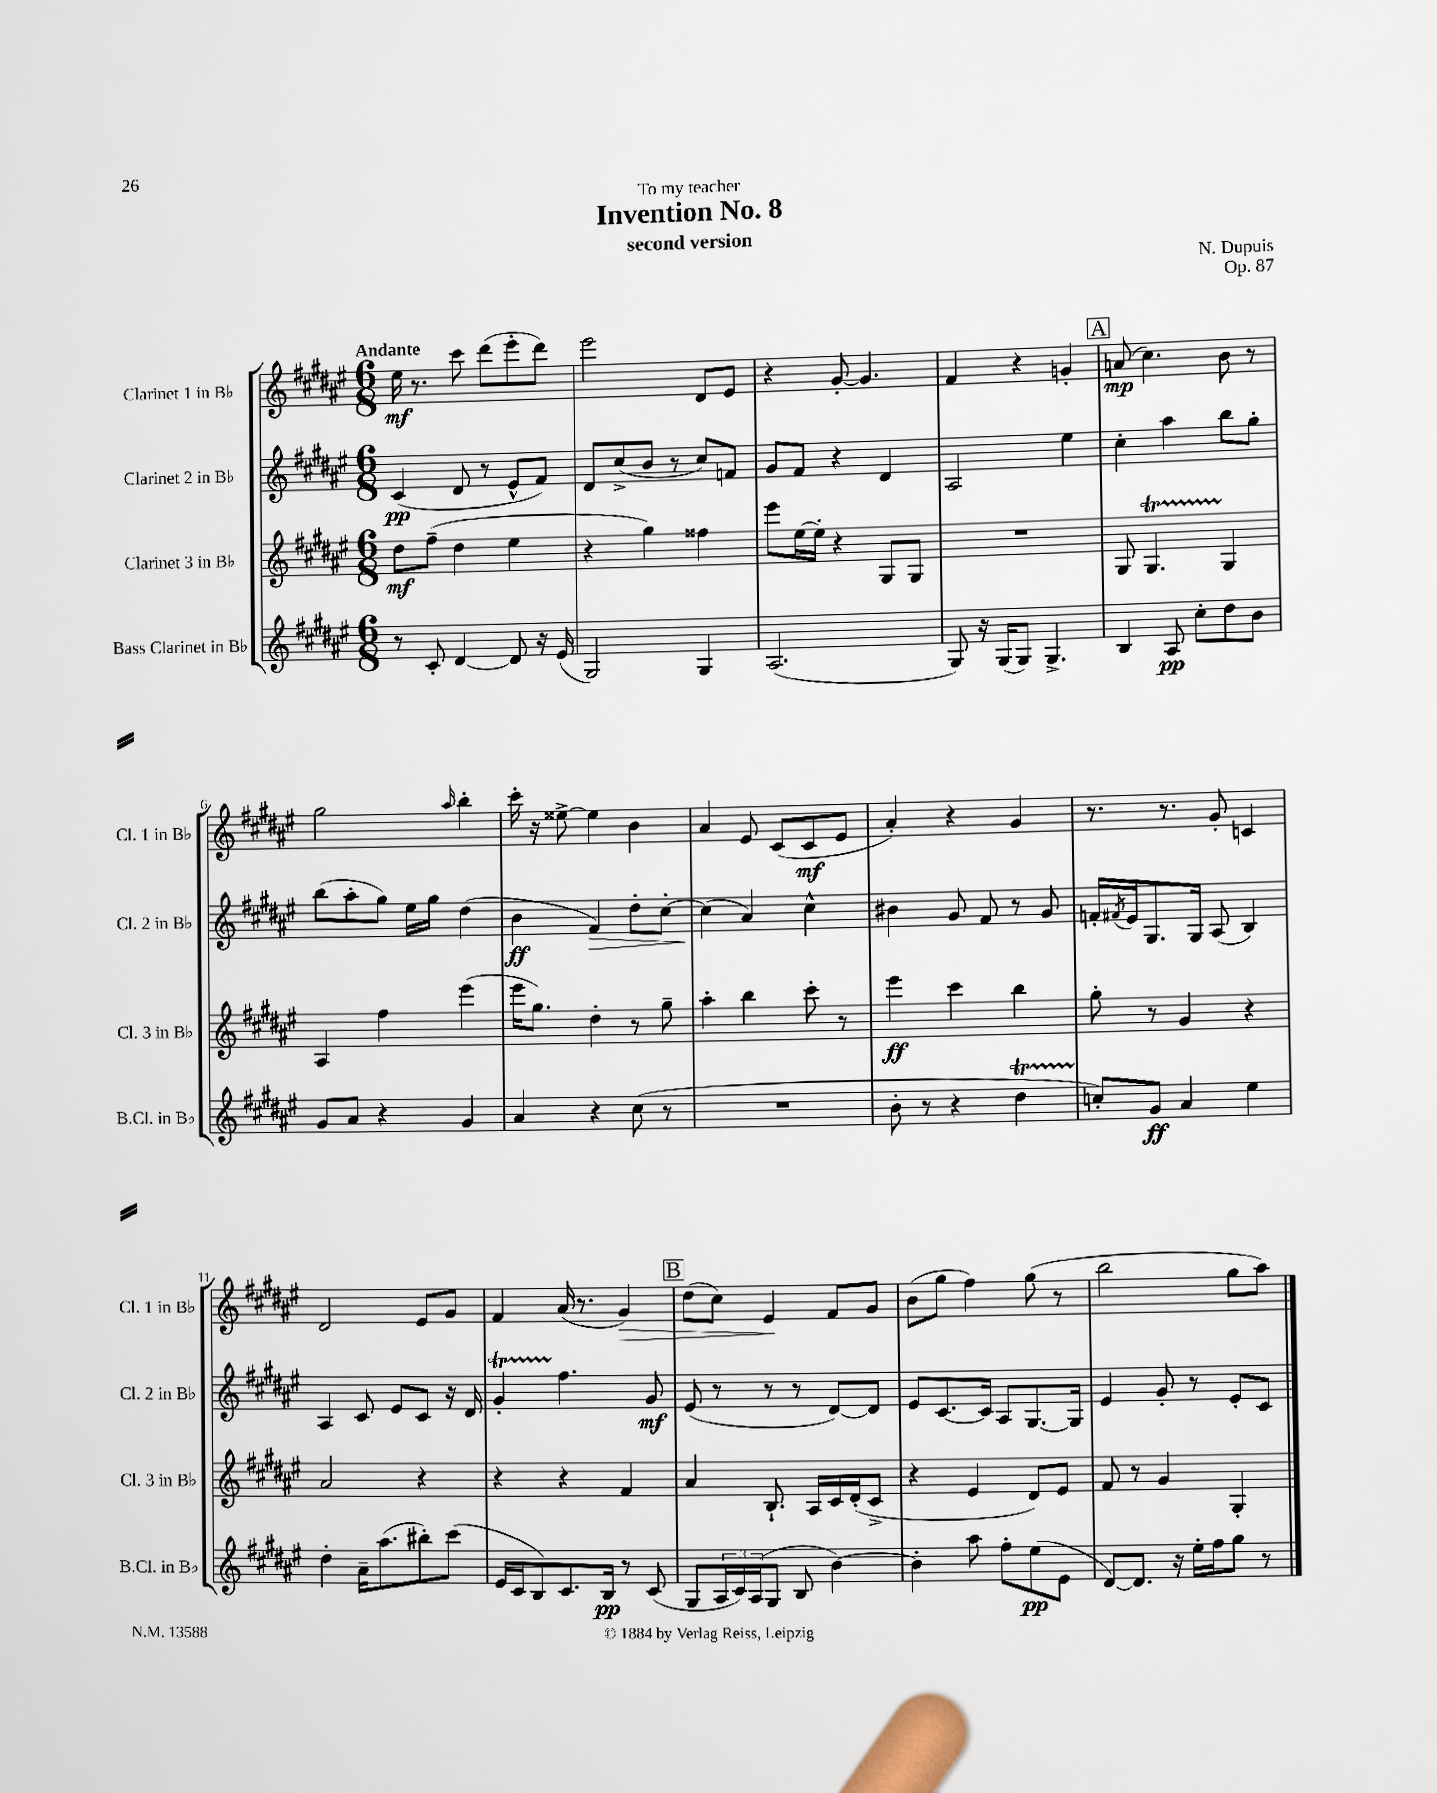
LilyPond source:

\header { title = "Invention No. 8" composer = "N. Dupuis" subtitle = "second version" dedication = "To my teacher" opus = "Op. 87" }
<<
\new StaffGroup <<
\new Staff = "s0" \with { instrumentName = "Clarinet 1 in Bb" shortInstrumentName = "Cl. 1 in Bb" } {
    \clef treble \key fis \major \numericTimeSignature \time 6/8 \tempo "Andante"
    eis''16\mf r8. cis'''8 dis'''8( eis'''8-. dis'''8) |
    eis'''2 dis'8 eis'8 |
    r4 gis'8~-. gis'4. |
    fis'4 r4 g'4-. |
    \mark \markup { \box "A" } a'8\mp( cis''4.) b'8 r8 |
    gis''2 \grace { ais''16 } b''4-. |
    cis'''16-. r16 eisis''8~-> eisis''4 b'4 |
    ais'4 eis'8 cis'8( cis'8\mf eis'8 |
    ais'4-.) r4 gis'4 |
    r8. r8. gis'8-. c'4 |
    dis'2 eis'8 gis'8 |
    fis'4 ais'16( r8. gis'4\>) |
    \mark \markup { \box "B" } dis''8( cis''8) eis'4\! fis'8 gis'8 |
    b'8( gis''8 fis''4) gis''8( r8 |
    b''2 gis''8 ais''8) \bar "|." |
}
\new Staff = "s1" \with { instrumentName = "Clarinet 2 in Bb" shortInstrumentName = "Cl. 2 in Bb" } {
    \clef treble \key fis \major \numericTimeSignature \time 6/8
    cis'4\pp( dis'8 r8 eis'8-^ fis'8) |
    dis'8 cis''8->( b'8 r8 cis''8) f'8 |
    gis'8 fis'8 r4 dis'4 |
    ais2 eis''4 |
    \mark \markup { \box "A" } cis''4-. ais''4 b''8 gis''8-. |
    b''8( ais''8-. gis''8) eis''16 gis''16 dis''4( |
    b'4\ff fis'4\>) dis''8-. cis''8~-. |
    cis''4\!( ais'4) cis''4-^ |
    bis'4 gis'8 fis'8 r8 gis'8 |
    f'16-. \acciaccatura { fis'8 } eis'16 gis8. gis16 ais8( b4) |
    ais4 cis'8 eis'8 cis'8 r16 dis'16 |
    gis'4-.\startTrillSpan fis''4.\stopTrillSpan gis'8\mf |
    \mark \markup { \box "B" } eis'8( r8 r8 r8 dis'8~) dis'8 |
    eis'8 cis'8.~ cis'16 ais8 gis8.~ gis16 |
    eis'4 gis'8-. r8 eis'8-. cis'8 \bar "|." |
}
\new Staff = "s2" \with { instrumentName = "Clarinet 3 in Bb" shortInstrumentName = "Cl. 3 in Bb" } {
    \clef treble \key fis \major \numericTimeSignature \time 6/8
    dis''8\mf fis''8--( dis''4 eis''4 |
    r4 gis''4) fisis''4 |
    eis'''8 eis''16~ eis''16-. r4 gis8 gis8 |
    R2. |
    \mark \markup { \box "A" } gis8 gis4.\startTrillSpan gis4\stopTrillSpan |
    ais4 fis''4 eis'''4( |
    eis'''16 gis''8.) dis''4-. r8 gis''8-- |
    ais''4-. b''4 cis'''8-. r8 |
    eis'''4\ff cis'''4 b''4 |
    gis''8-. r8 gis'4 r4 |
    ais'2 r4 |
    r4 r4 fis'4 |
    \mark \markup { \box "B" } ais'4 b8.-! ais16 cis'16 dis'16-.( cis'8-> |
    r4 eis'4 dis'8) eis'8 |
    fis'8 r8 gis'4 gis4-. \bar "|." |
}
\new Staff = "s3" \with { instrumentName = "Bass Clarinet in Bb" shortInstrumentName = "B.Cl. in Bb" } {
    \clef treble \key fis \major \numericTimeSignature \time 6/8
    r8 cis'8-. dis'4~ dis'8 r16 eis'16( |
    gis2) gis4 |
    ais2.( |
    gis8) r16 gis16( gis8) gis4.-> |
    \mark \markup { \box "A" } b4 ais8\pp cis''8-. dis''8 b'8 |
    gis'8 ais'8 r4 gis'4 |
    ais'4 r4 cis''8( r8 |
    R2. |
    b'8-. r8 r4 dis''4\startTrillSpan |
    c''8-.\stopTrillSpan) gis'8\ff ais'4 eis''4 |
    dis''4-. ais'16-- ais''8.( bis''8-.) cis'''8( |
    eis'16 cis'16 b8) cis'8. b16\pp r8 cis'8( |
    \mark \markup { \box "B" } gis8 \tuplet 3/2 { ais16 cis'16) ais16( } gis8 b8 b'4~) |
    b'4-. ais''8 fis''8-. eis''8\pp( eis'8 |
    dis'8~) dis'8. r16 eis''16-. fis''16 gis''8 r8 \bar "|." |
}
>>
>>
